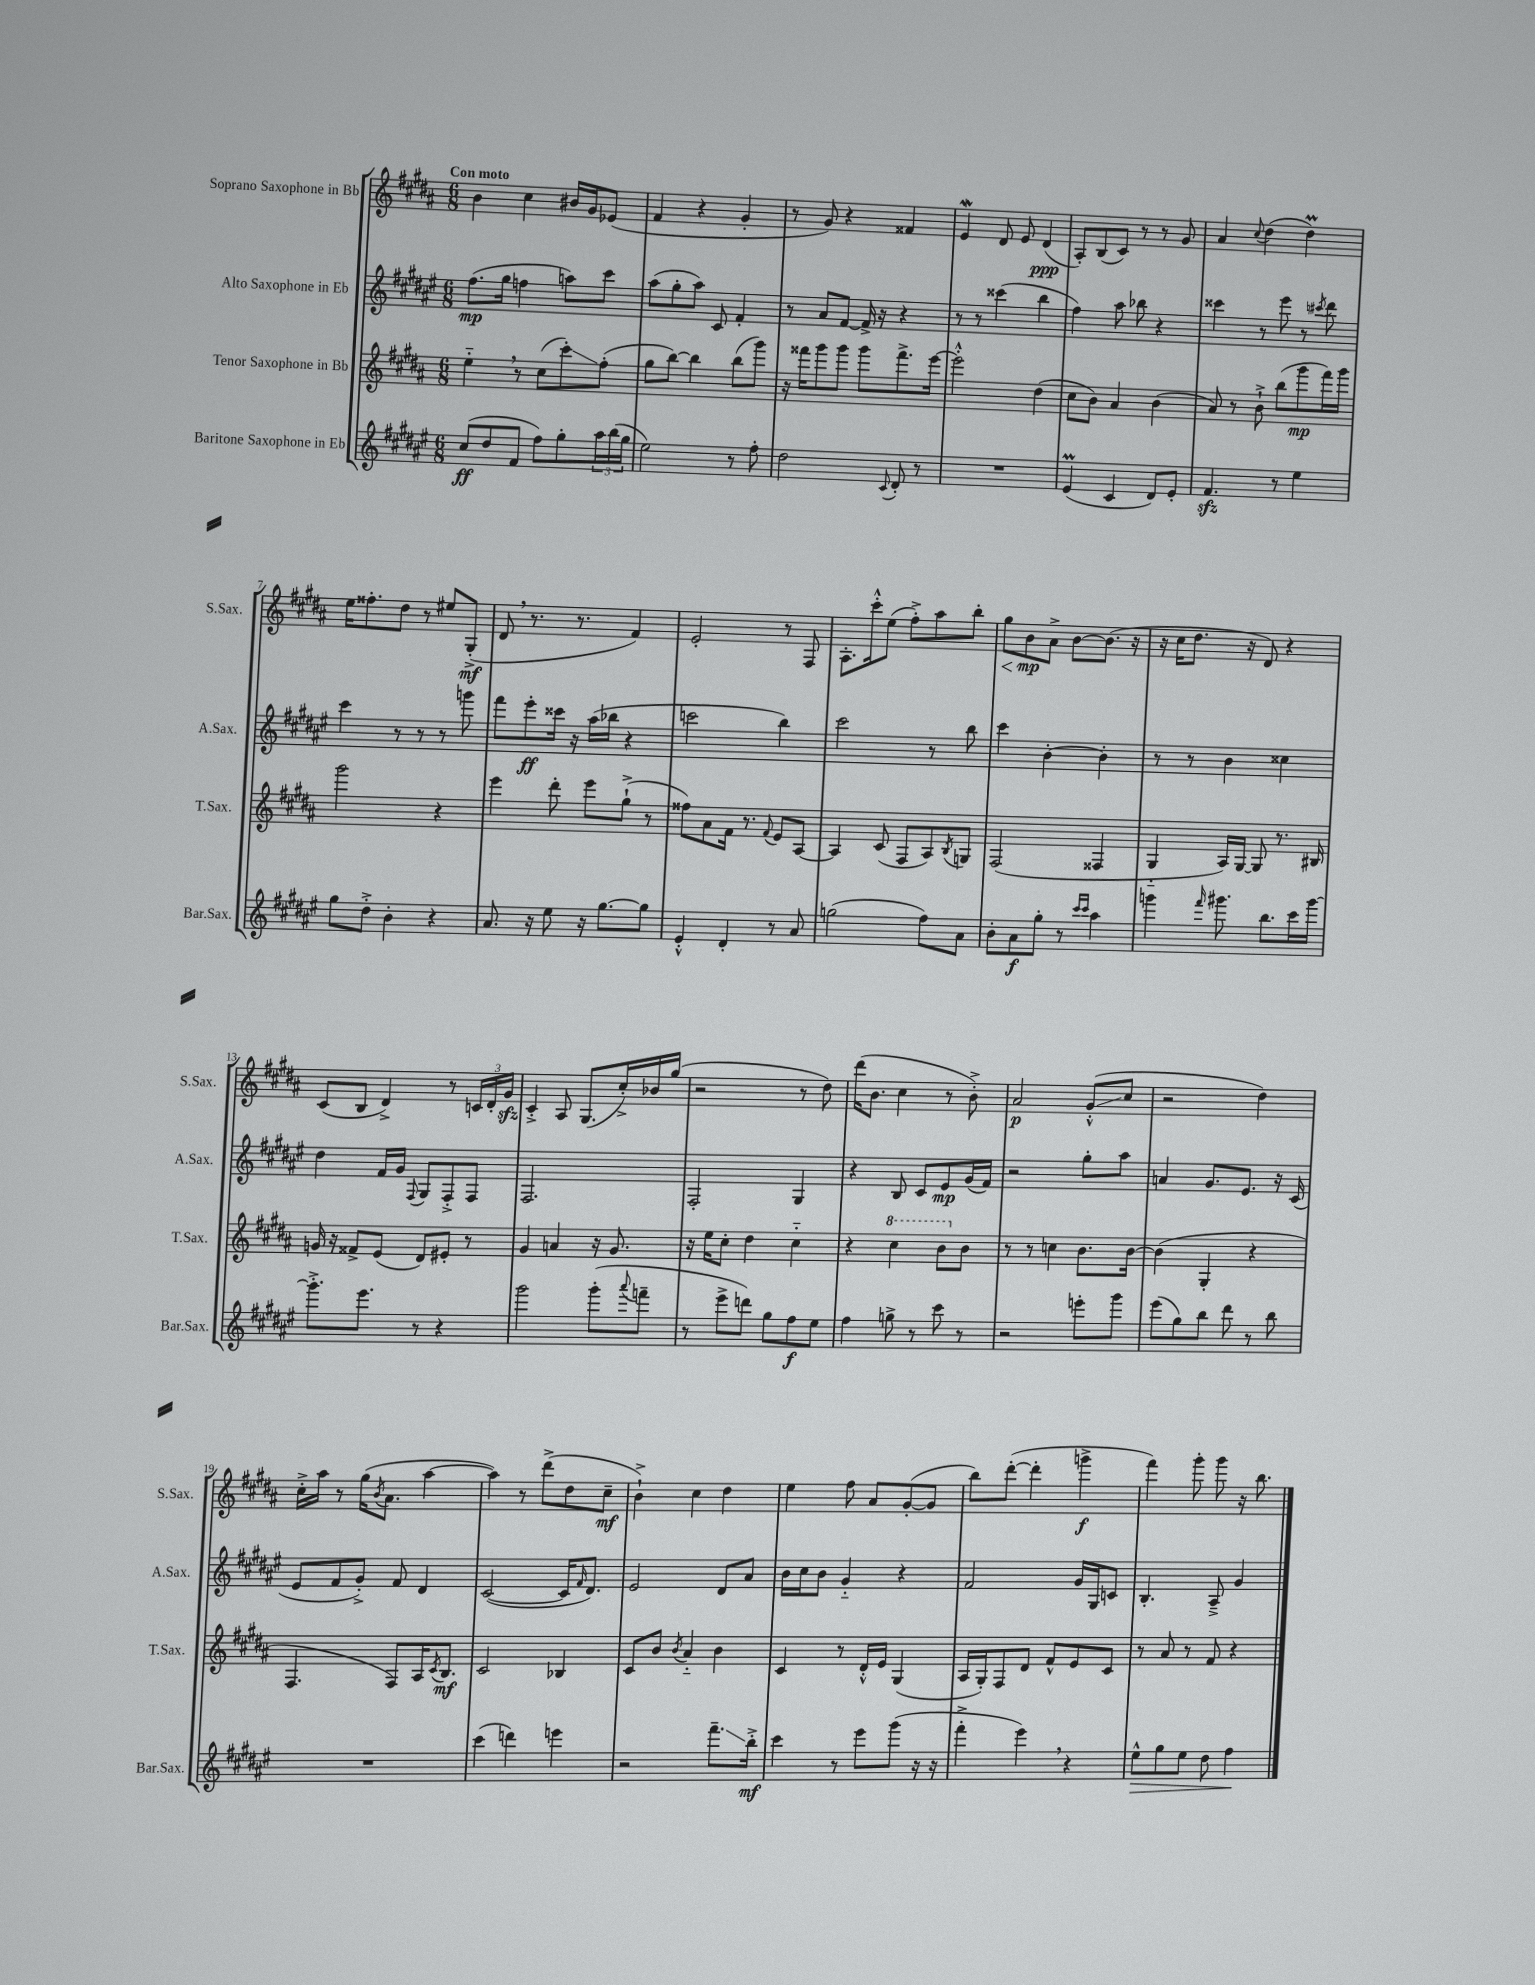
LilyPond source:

<<
\new StaffGroup <<
\new Staff = "s0" \with { instrumentName = "Soprano Saxophone in Bb" shortInstrumentName = "S.Sax." } {
    \clef treble \key b \major \numericTimeSignature \time 6/8 \tempo "Con moto"
    b'4 cis''4 bis'16 gis'16 ees'8( |
    fis'4 r4 gis'4-. |
    r8 gis'8) r4 fisis'4 |
    e'4\mordent dis'8 e'8 dis'4\ppp( |
    ais8-.) b8( cis'8) r8 r8 gis'8 |
    ais'4 \appoggiatura { cis''8 } dis''4( dis''4\prall) |
    e''16 fisis''8.-. dis''8 r8 eis''8 gis8-.->\mf( |
    dis'8 \breathe r8. r8. fis'4) |
    e'2-. r8 fis8 |
    ais8.-. cis'''16-.-^ e''8( fis''8-.->) ais''8 b''8-. |
    gis''8\< b'8\mp\! ais'8-> b'8~ b'8.( r16 |
    r16 cis''16 dis''8. r16 dis'8) r4 |
    cis'8( b8 dis'4->) r8 \tuplet 3/2 { c'16 dis'16-. gis'16\sfz } |
    cis'4-.-> ais8 gis8.( cis''16-.->) bes'16 gis''16( |
    r2 r8 dis''8) |
    dis'''16( b'8. cis''4 r8 b'8-.->) |
    ais'2\p gis'8-.-^\glissando( cis''8 |
    r2 dis''4) |
    cis''16-.-> ais''16 r8 gis''16( \acciaccatura { b'8 } ais'8. ais''4~ |
    ais''4) r8 dis'''8->( dis''8 cis''8--\mf |
    b'4-!->) cis''4 dis''4 |
    e''4 fis''8 ais'8 gis'8~-.( gis'8 |
    b''8) dis'''8~-.( dis'''4-. g'''4->\f |
    fis'''4) gis'''8-. gis'''8 r16 b''8. \bar "|." |
}
\new Staff = "s1" \with { instrumentName = "Alto Saxophone in Eb" shortInstrumentName = "A.Sax." } {
    \clef treble \key fis \major \numericTimeSignature \time 6/8
    fis''8.\mp( gis''16 f''4 a''8) cis'''8 |
    ais''8( gis''8-. ais''8) cis'8 fis'4-. |
    r8 ais'8 fis'8~ fis'16-> r16 r4 |
    r8 r8 cisis'''4( b''4 |
    fis''4) ais''8 bes''8 r4 |
    cisis'''4 r8 eis'''8 r8 \acciaccatura { cis'''8 } dis'''8 |
    cis'''4 r8 r8 r8 g'''8 |
    fis'''8 eis'''8-.\ff cisis'''16 r16 ais''16( bes''16 r4 |
    c'''2 b''4) |
    cis'''2 r8 b''8 |
    cis'''4 b'4~-. b'4-. |
    r8 r8 b'4 cisis''4 |
    dis''4 fis'16 gis'16 \appoggiatura { fis8 } gis8 fis8-.-> fis8 |
    fis2. |
    fis2-. gis4 |
    r4 b8 cis'8 eis'8\mp gis'16( fis'16) |
    r2 gis''8-. ais''8 |
    a'4 gis'8. eis'8. r16 cis'16( |
    eis'8 fis'8 gis'8-.->) fis'8 dis'4 |
    cis'2~( cis'16 \grace { fis'16 } dis'8.) |
    eis'2 dis'8 ais'8 |
    b'16 cis''16 b'8 gis'4-_ r4 |
    fis'2 gis'16 gis16 c'8 |
    b4.-. ais8---> gis'4 \bar "|." |
}
\new Staff = "s2" \with { instrumentName = "Tenor Saxophone in Bb" shortInstrumentName = "T.Sax." } {
    \clef treble \key b \major \numericTimeSignature \time 6/8
    e''4-_ \breathe r8 cis''8( cis'''8-.\glissando) fis''8-.( |
    gis''8 b''8~) b''4 b''8( gis'''8) |
    r16 fisis'''16 gis'''8 gis'''8 gis'''8 fisis'''8.-> e'''16~ |
    e'''2-.-^ dis''4( |
    cis''8 b'8) ais'4 b'4( |
    ais'8) r8 b'8-!-> b''8( gis'''8\mp fis'''16) gis'''16 |
    gis'''2 r4 |
    e'''4 dis'''8-. e'''8 gis''8-!->( r8 |
    fisis''8) ais'8 fis'16 r8. \appoggiatura { fis'8 } e'8 ais8~ |
    ais4 cis'8( fis8 ais8) \acciaccatura { b8 } g8 |
    fis2( fisis4 |
    gis4-_ ais16) gis16~ gis8 r8. bis16 |
    g'16 r16 fisis'8-> e'8( dis'8) eis'8-. r8 |
    gis'4 a'4 r16 gis'8. |
    r16 e''16 cis''8-. dis''4 cis''4-_ |
    r4 \ottava #1 cis'''4 b''8 \ottava #0 b'8 |
    r8 r8 c''4 b'8. b'16~ |
    b'4( gis4-. r4 |
    fis4. fis8) ais16 \acciaccatura { cis'8 } b8.\mf |
    cis'2 bes4 |
    cis'8 b'8 \acciaccatura { b'8 } ais'4-_ b'4 |
    cis'4 r8 dis'16-.-^ e'16 gis4( |
    ais16 gis16-.) fis8 dis'8 fis'8-^ e'8 cis'8 |
    r8 ais'8 r8 fis'8 r4 \bar "|." |
}
\new Staff = "s3" \with { instrumentName = "Baritone Saxophone in Eb" shortInstrumentName = "Bar.Sax." } {
    \clef treble \key fis \major \numericTimeSignature \time 6/8
    cis''8\ff( dis''8 fis'8 fis''8) gis''8-. \tuplet 3/2 { ais''16 b''16( gis''16 } |
    eis''2) r8 fis''8-. |
    dis''2 \appoggiatura { cis'8 } dis'8-. r8 |
    R2. |
    eis'4\prall( cis'4 dis'8) eis'8-. |
    fis'4.\sfz r8 eis''4 |
    gis''8 dis''8-.-> b'4-. r4 |
    ais'8. r16 eis''8 r16 gis''8.~ gis''8 |
    eis'4-.-^ dis'4-. r8 ais'8 |
    g''2( fis''8) ais'8 |
    b'8-. ais'8\f gis''8-. r8 \grace { cis'''16 cis'''16 } ais''4 |
    g'''4 \grace { fis'''16 } gis'''8. b''8. cis'''16 gis'''16~ |
    gis'''8.-.-> eis'''8. r8 r4 |
    gis'''2 gis'''8-.( \appoggiatura { ais'''8 } f'''8-- |
    r8 eis'''8-> d'''8) gis''8 fis''8\f eis''8 |
    fis''4 g''8-> r8 cis'''8 r8 |
    r2 e'''8-. gis'''8 |
    eis'''8( gis''8) b''8 dis'''8 r8 b''8 |
    R2. |
    cis'''4( d'''4) e'''4 |
    r2 fis'''8.--\glissando b''16-.->\mf |
    cis'''4 r8 eis'''8 gis'''8( r16 r16 |
    fis'''4-.-> eis'''4) \breathe r4 |
    eis''8-^\> gis''8 eis''8 dis''8 fis''4\! \bar "|." |
}
>>
>>
